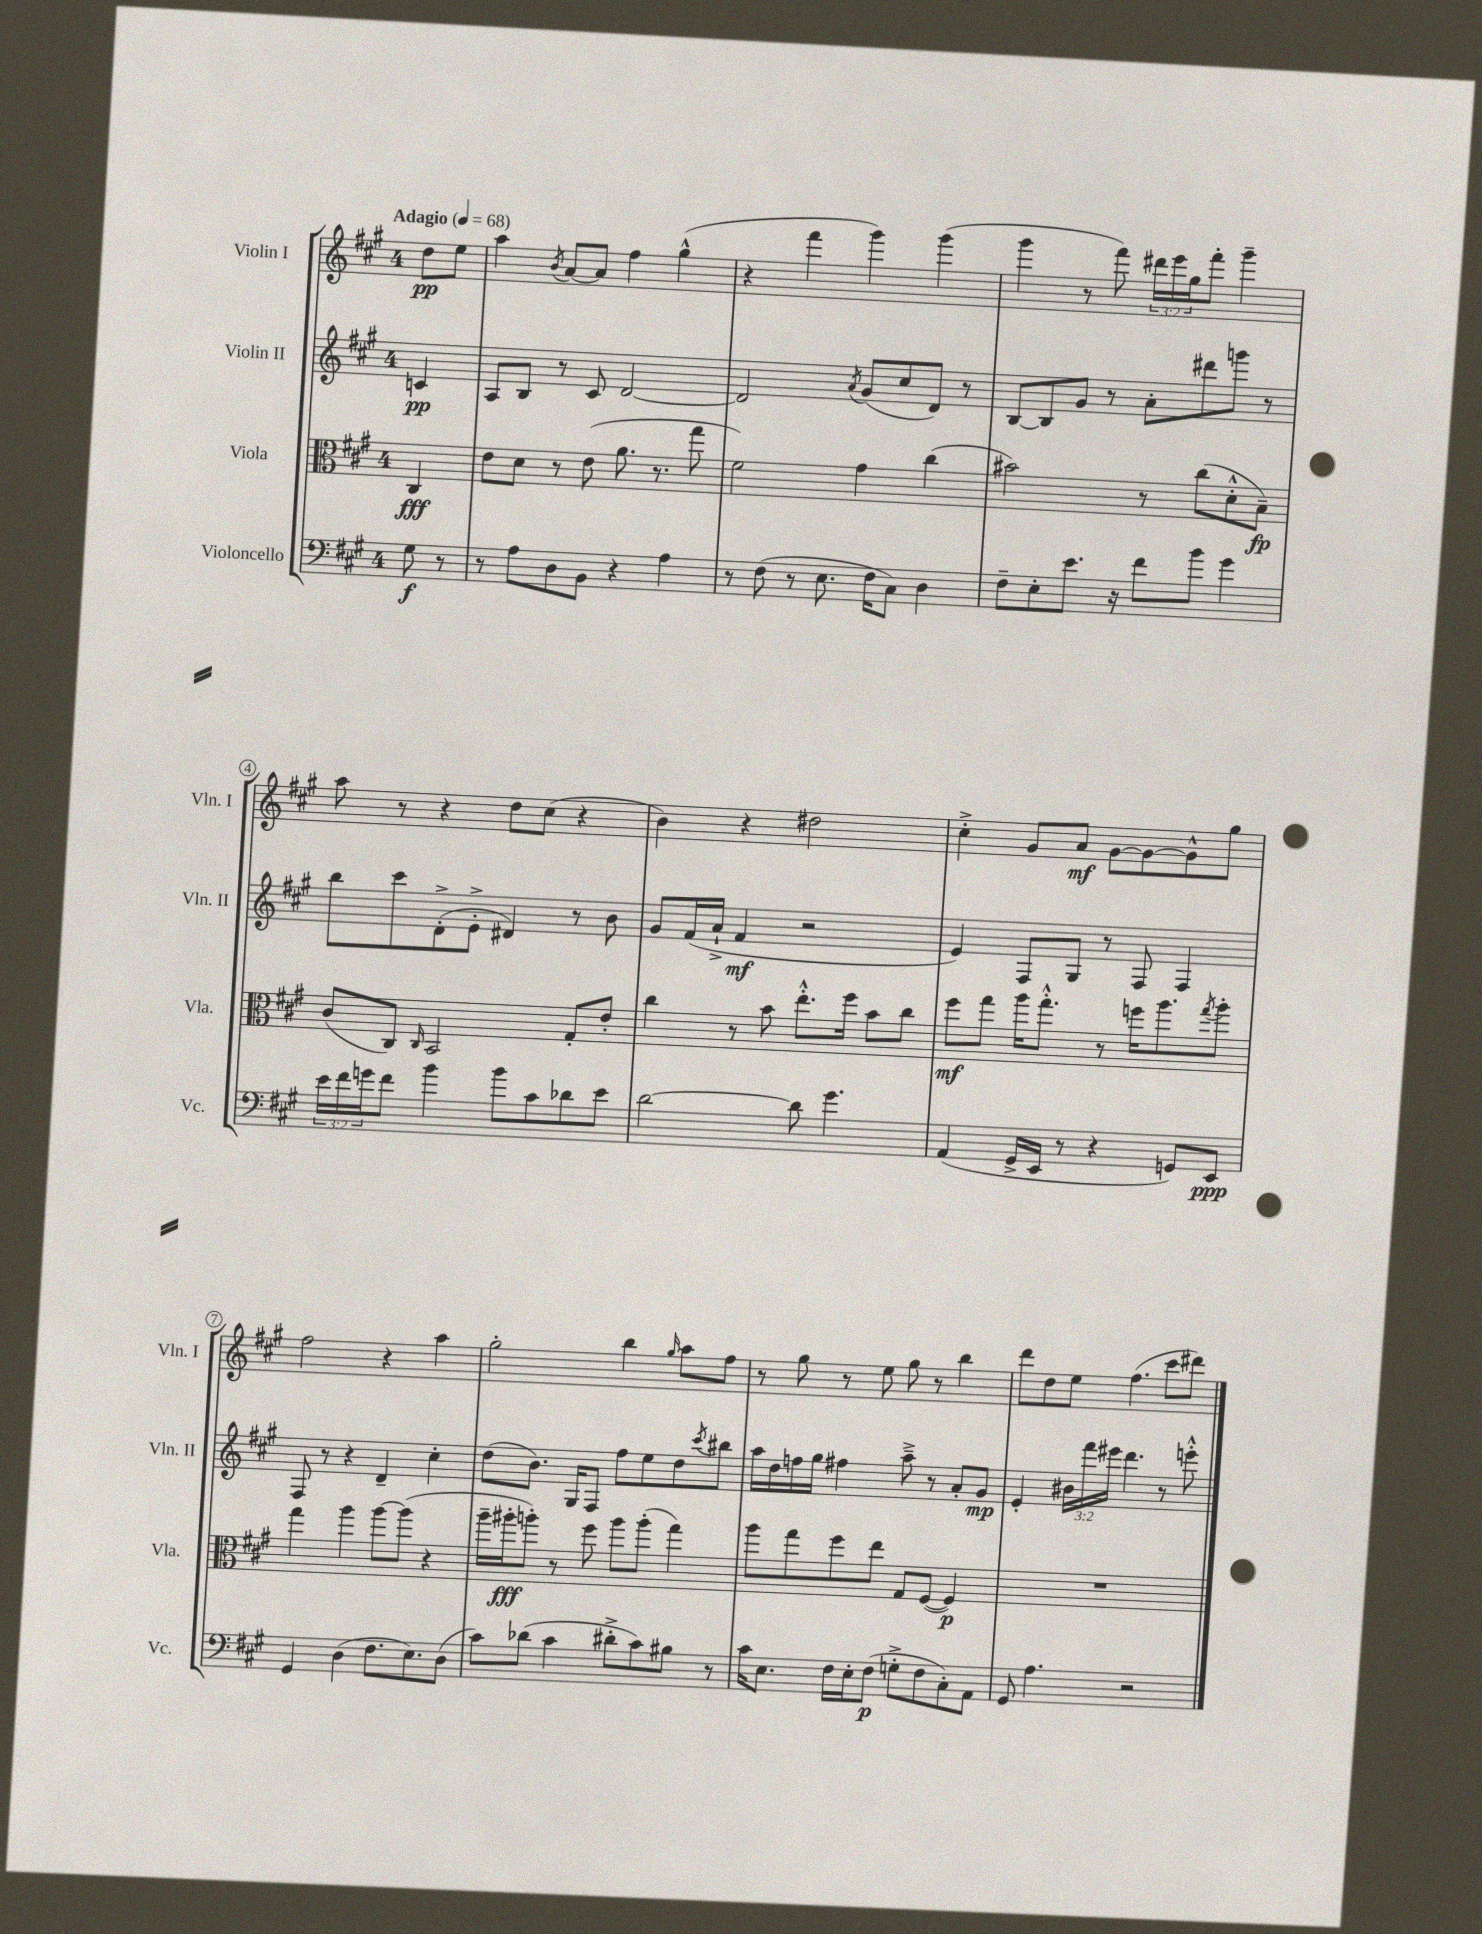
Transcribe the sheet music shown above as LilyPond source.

<<
\new StaffGroup <<
\new Staff = "s0" \with { instrumentName = "Violin I" shortInstrumentName = "Vln. I" } {
    \clef treble \key a \major \once \override Staff.TimeSignature.style = #'single-digit \time 4/4 \override Staff.TupletNumber.text = #tuplet-number::calc-fraction-text \partial 4 \tempo "Adagio" 4 = 68
    d''8\pp e''8 |
    a''4 \acciaccatura { b'8 } a'8~ a'8 fis''4 gis''4-^( |
    r4 fis'''4 gis'''4) gis'''4( |
    gis'''4 r8 fis'''8) \tuplet 3/2 { dis'''16 e'''16 gis''16 } fis'''8-. gis'''4-- |
    a''8 r8 r4 d''8 cis''8( r4 |
    b'4) r4 dis''2 |
    cis''4-.-> gis'8 a'8\mf gis'8~ gis'8~ gis'8-^ gis''8 |
    fis''2 r4 a''4 |
    gis''2-. b''4 \grace { gis''16 } a''8 fis''8 |
    r8 gis''8 r8 e''8 gis''8 r8 b''4 |
    d'''8 d''8 e''8 fis''4.( cis'''8 dis'''8) \bar "|." |
}
\new Staff = "s1" \with { instrumentName = "Violin II" shortInstrumentName = "Vln. II" } {
    \clef treble \key a \major \once \override Staff.TimeSignature.style = #'single-digit \time 4/4 \override Staff.TupletNumber.text = #tuplet-number::calc-fraction-text \partial 4
    c'4\pp |
    a8 b8 r8 cis'8 d'2~ |
    d'2 \acciaccatura { a'8 } gis'8( cis''8 d'8) r8 |
    b8~ b8 gis'8 r8 a'8-. dis'''8 g'''8 r8 |
    b''8 cis'''8 d'8-.->( e'8-.-> dis'4) r8 b'8 |
    gis'8 fis'16( a'16-!-> fis'4\mf r2 |
    e'4) fis8 gis8 r8 fis8 fis4 |
    fis8 r8 r4 d'4-- cis''4-. |
    d''8( b'8.) gis16 fis8 fis''8 e''8 d''8 \acciaccatura { cis'''8 } bis''8 |
    a''16 d''16 f''16 gis''16 fis''4 a''8---> r8 a'8-. gis'8\mp |
    e'4-. \tuplet 3/2 { bis'16 fis'''16 eis'''16 } d'''4. r8 e'''8-.-^ \bar "|." |
}
\new Staff = "s2" \with { instrumentName = "Viola" shortInstrumentName = "Vla." } {
    \clef alto \key a \major \once \override Staff.TimeSignature.style = #'single-digit \time 4/4 \partial 4
    cis4\fff |
    e'8 d'8 r8 e'8( a'8. r8. gis''8 |
    fis'2) gis'4 cis''4( |
    bis'2) r8 cis''8( d'8-.-^ b8--\fp) |
    cis'8( cis8) \grace { cis16 } b,2 gis8-. e'8-. |
    cis''4 r8 b'8 e''8.-.-^ fis''16 b'8 cis''8 |
    fis''8\mf gis''8 a''16 gis''8.-.-^ r8 f''16 a''8. \acciaccatura { gis''8 } a''8-. |
    gis''4 a''4 a''8~ a''8( r4 |
    a''16-- ais''16-.\fff a''8-.) r8 fis''8 a''8 a''8-.( gis''4) |
    a''8 gis''8 fis''8 e''8 gis8 fis8~( fis4\p) |
    R1 \bar "|." |
}
\new Staff = "s3" \with { instrumentName = "Violoncello" shortInstrumentName = "Vc." } {
    \clef bass \key a \major \once \override Staff.TimeSignature.style = #'single-digit \time 4/4 \override Staff.TupletNumber.text = #tuplet-number::calc-fraction-text \partial 4
    gis8\f r8 |
    r8 a8 d8 b,8 r4 a4 |
    r8 fis8( r8 e8. fis16 cis8) d4 |
    fis8-- e8-. e'8. r16 fis'8 b'8 gis'4 |
    \tuplet 3/2 { e'16 fis'16 g'16 } fis'8 b'4 b'8 cis'8 des'8 e'8 |
    d'2~ d'8 gis'4. |
    a,4( gis,16-> e,16 r8 r4 g,8) e,8\ppp |
    gis,4 d4( fis8. e8.) d8( |
    cis'8) des'8( cis'4 dis'8-.-> cis'8) bis8 r8 |
    cis'16 e8. fis16 e16-. fis8\p( g8-.-> fis8 cis8-.) a,8 |
    gis,8 a4. r2 \bar "|." |
}
>>
>>
\layout { \context { \Score \override BarNumber.stencil = #(make-stencil-circler 0.1 0.3 ly:text-interface::print) } }
